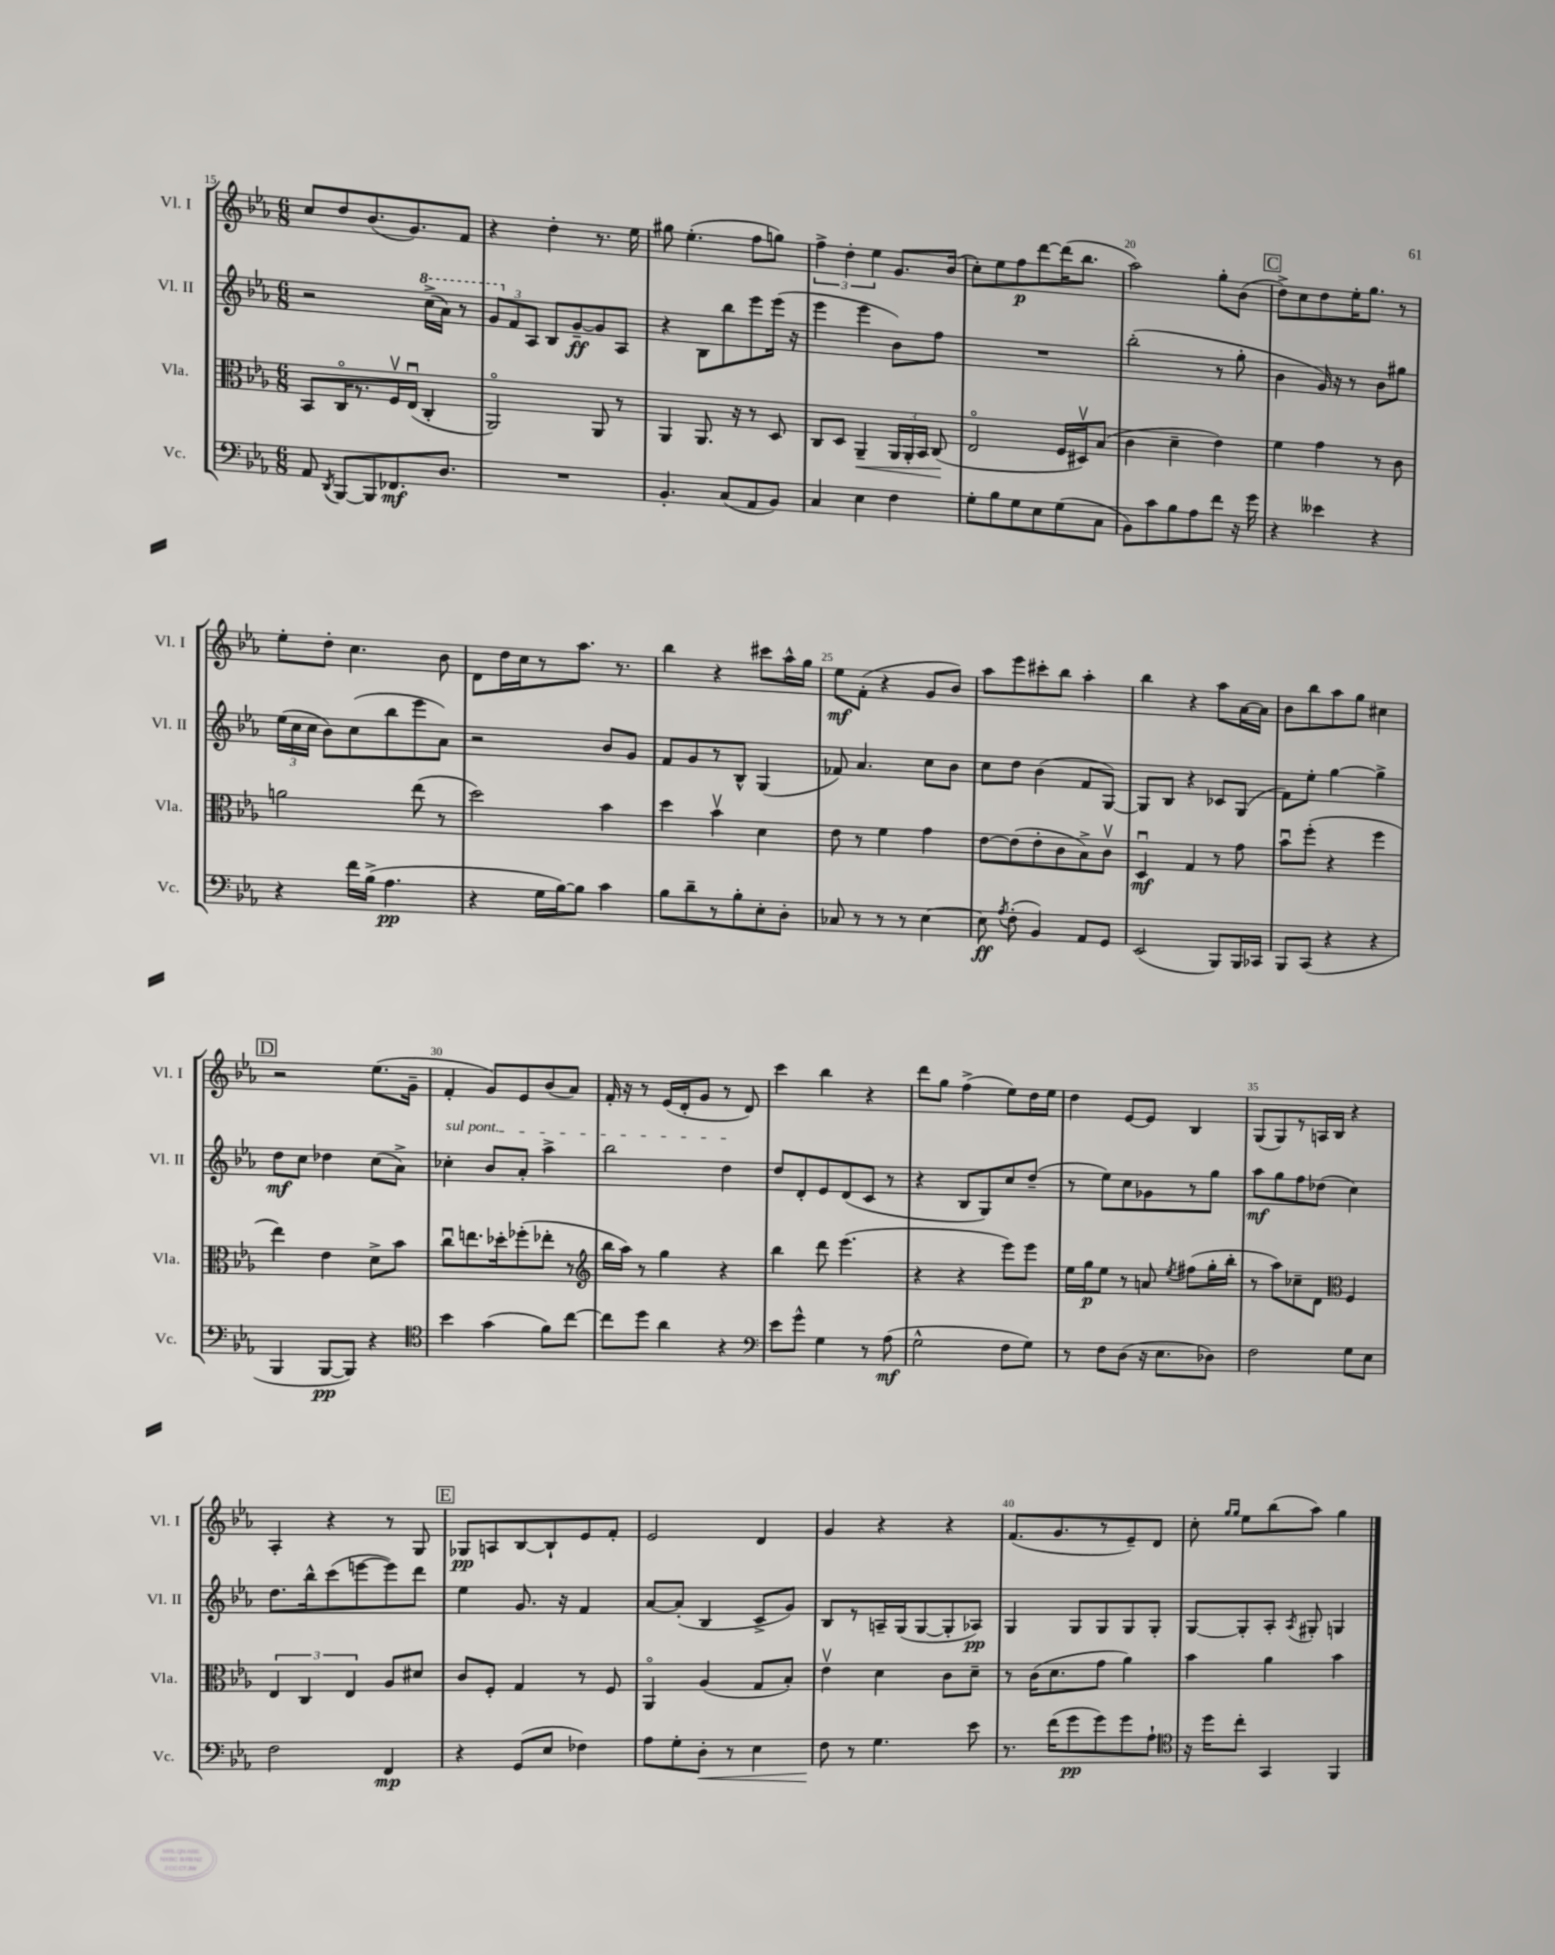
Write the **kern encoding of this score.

**kern	**dynam	**kern	**dynam	**kern	**dynam	**kern	**dynam
*part4	*part4	*part3	*part3	*part2	*part2	*part1	*part1
*staff4	*staff4	*staff3	*staff3	*staff2	*staff2	*staff1	*staff1
*I"Vc.	*	*I"Vla.	*	*I"Vl. II	*	*I"Vl. I	*
*I'Vc.	*	*I'Vla.	*	*I'Vl. II	*	*I'Vl. I	*
*clefF4	*	*clefC3	*	*clefG2	*	*clefG2	*
*k[b-e-a-]	*	*k[b-e-a-]	*	*k[b-e-a-]	*	*k[b-e-a-]	*
*M6/8	*	*M6/8	*	*M6/8	*	*M6/8	*
=15	=15	=15	=15	=15	=15	=15	=15
8AA-/	.	8BB-/L	.	2r	.	8cc/L	.
8qDD/	.	.	.	.	.	.	.
[8BBB-/L	.	16C/K	.	.	.	8dd/	.
.	.	8.r	.	.	.	.	.
8BBB-/]	.	.	.	.	.	(8.b-/	.
8.FF-X/	mf	16Fv/L	.	.	.	.	.
.	.	(16E-u/JJ	.	.	.	8.g/)	.
*	*	*	*	*8va	*	*	*
.	.	4C'/	.	(16ccc^\LL	.	.	.
8.D/J	.	.	.	16aa-\JJ)	.	.	.
.	.	.	.	8r	.	8f/J	.
=16	=16	=16	=16	=16	=16	=16	=16
2.r	.	2AA-/)	.	12gg/L	.	4r	.
*	*	*	*	*X8va	*	*	*
.	.	.	.	12f/	.	.	.
.	.	.	.	12A-/J	.	.	.
.	.	.	.	8B-/L	.	4dd'\	.
.	.	.	.	[8g~/	ff	.	.
.	.	8AA-/	.	8g/]	.	8.r	.
.	.	8r	.	8A-/J	.	.	.
.	.	.	.	.	.	16ee-\	.
=17	=17	=17	=17	=17	=17	=17	=17
4.BB-'/	.	4AA-/	.	4r	.	8gg#X\	.
.	.	.	.	.	.	(4.ee-'\	.
.	.	8.AA-/	.	8B-\L	.	.	.
(8C/L	.	.	.	8bb-\	.	.	.
.	.	16r	.	.	.	.	.
8AA-/	.	8r	.	8eee-\	.	8ff\L	.
8BB-/J)	.	8D/	.	(16eee-\Jk	.	8ggn\J)	.
.	.	.	.	16r	.	.	.
=18	=18	=18	=18	=18	=18	=18	=18
4C/	.	8C/L	.	4eee-\	.	6ff^\	.
.	.	8D/J	.	.	.	.	.
.	.	.	.	.	.	6dd'\	.
!	!	!	!LO:HP:b	!	!	!	!
4E-\	.	4AA-~/	<	4eee-\	.	.	.
.	.	.	.	.	.	6ee-\	.
4F\	.	24AA-/LL	.	8b-\L)	.	8.g/L	.
.	.	24AA-'/	.	.	.	.	.
.	.	24BB-/JJ	.	.	.	.	.
.	.	(8C/	.	8ff\J	.	.	.
.	.	.	.	.	.	(16b-/Jk	.
.	.	.	[	.	.	.	.
=19	=19	=19	=19	=19	=19	=19	=19
8G'\L	.	2E-/	.	2.r	.	8cc'\L)	.
8B-\	.	.	.	.	.	8ee-\	.
8G\	.	.	.	.	.	8ff\	p
8E-\	.	.	.	.	.	[8ddd\	.
(8G\	.	16F/LL	.	.	.	(16ddd\K]	.
.	.	16D#Xv/J)	.	.	.	8.bb-\J	.
8C\J	.	(8B-/J	.	.	.	.	.
=20	=20	=20	=20	=20	=20	=20	=20
8BB-\L)	.	4c\	.	(2bb-'\	.	2aa-\)	.
8c\	.	.	.	.	.	.	.
8B-\	.	4d~\	.	.	.	.	.
8A-\	.	.	.	.	.	.	.
8f\J	.	4e-\)	.	8r	.	8gg'\L	.
16r	.	.	.	8gg'\	.	(8b-\J	.
16g\	.	.	.	.	.	.	.
!!LO:REH:place=s1:t=C
=21	=21	=21	=21	=21	=21	=21	=21
4r	.	4f\	.	4b-\	.	8dd^\L)	.
.	.	.	.	.	.	8cc\	.
4e--X\	.	4g\	.	16g/)	.	8dd\	.
.	.	.	.	16r	.	.	.
.	.	.	.	8r	.	16ee-'\K	.
.	.	.	.	.	.	8.gg\J	.
4r	.	8r	.	8b-\L	.	.	.
.	.	8c\	.	8gg#X\J	.	8r	.
!!LO:LB:g=z
=22	=22	=22	=22	=22	=22	=22	=22
4r	.	2an\	.	(24ee-\LL	.	8ee-'\L	.
.	.	.	.	24cc\	.	.	.
.	.	.	.	24cc\JJ	.	.	.
.	.	.	.	8b-\L)	.	8dd'\J	.
16f\LL	.	.	.	(8cc\	.	4.cc\	.
(16B-^\JJ	.	.	.	.	.	.	.
4.A-\	pp	.	.	8bb-\	.	.	.
.	.	(8ee-\	.	8eee-\	.	.	.
.	.	8r	.	8a-\J)	.	8b-\	.
=23	=23	=23	=23	=23	=23	=23	=23
4r	.	2dd\)	.	2r	.	8d\L	.
.	.	.	.	.	.	16dd\L	.
.	.	.	.	.	.	16cc\J	.
16G\LL	.	.	.	.	.	8r	.
[16B-\J)	.	.	.	.	.	.	.
8B-\J]	.	.	.	.	.	8.aa-\J	.
4c\	.	4b-\	.	8b-/L	.	.	.
.	.	.	.	.	.	8.r	.
.	.	.	.	8g/J	.	.	.
=24	=24	=24	=24	=24	=24	=24	=24
8B-\L	.	4dd\	.	8f/L	.	4bb-\	.
8d~\	.	.	.	8g/	.	.	.
8r	.	4b-v\	.	8r	.	4r	.
8B-'\	.	.	.	8B-^^/J	.	.	.
8E-'\	.	4d\	.	(4G/	.	8ccc#X\L	.
8D'\J	.	.	.	.	.	16aa-^^\L	.
.	.	.	.	.	.	16gg\JJ	.
=25	=25	=25	=25	=25	=25	=25	=25
8C-X/	.	8e-\	.	8f-X/)	.	8ee-\L	mf
8r	.	8r	.	4.a-/	.	(8f'\J	.
8r	.	4f\	.	.	.	4r	.
8r	.	.	.	.	.	.	.
[4E-\	.	4g\	.	8cc\L	.	8g/L	.
.	.	.	.	8b-\J	.	8b-/J)	.
=26	=26	=26	=26	=26	=26	=26	=26
8E-\]	ff	[8e-\L	.	8cc\L	.	8aa-\L	.
8qA-/	.	.	.	.	.	.	.
(8F'\	.	(8e-\]	.	8dd\J	.	8eee-\	.
4BB-/)	.	8e-'\	.	(4b-\	.	8ccc#X'\	.
.	.	8c\	.	.	.	8bb-\J	.
8AA-/L	.	8B-^\)	.	8f/L	.	4aa-'\	.
8GG/J	.	8cv\J	.	[8G/J)	.	.	.
=27	=27	=27	=27	=27	=27	=27	=27
(2EE-/	.	4Du/	mf	8G/L]	.	4bb-\	.
.	.	.	.	8B-/J	.	.	.
.	.	4G/	.	4r	.	4r	.
8BBB-/L)	.	8r	.	8c-X/L	.	8aa-\L	.
16BBB-/L	.	8g\	.	(8G/J	.	[16a-\L	.
16CC-X/JJ	.	.	.	.	.	16a-\JJ]	.
=28	=28	=28	=28	=28	=28	=28	=28
8BBB-/L	.	8b-u\L	.	8f\L)	.	8b-\L	.
(8CC/J	.	(8ff'\J	.	8ee-'\J	.	8bb-\	.
4r	.	4r	.	[4gg\	.	8aa-\	.
.	.	.	.	.	.	8gg\J	.
4r	.	4ff\	.	4gg^\]	.	4cc#X\	.
!!LO:LB:g=z
!!LO:REH:place=s1:t=D
=29	=29	=29	=29	=29	=29	=29	=29
4BBB-/	.	4ee-\)	.	8dd\L	mf	2r	.
.	.	.	.	8cc\J	.	.	.
[8BBB-/L	pp	4e-\	.	4dd-X\	.	.	.
8BBB-/J])	.	.	.	.	.	.	.
4r	.	8d^\L	.	(8cc\L	.	(8.ee-\L	.
.	.	8b-\J	.	8a-^\J)	.	.	.
.	.	.	.	.	.	16g~\Jk	.
=30	=30	=30	=30	=30	=30	=30	=30
*clefC4	*	*	*	*	*	*	*
!	!	!	!	!LO:TX:a:i:t=sul pont.	!	!	!
4b-\	.	8ccu\L	.	4cc-X'\	.	4f'/	.
.	.	8.een\	.	.	.	.	.
(4g\	.	.	.	8b-/L	.	8g/L)	.
.	.	16dd-X'\k	.	.	.	.	.
.	.	(8ff-X'\	.	8a-'/J	.	8e-/	.
8f\L)	.	8ee-X'\J	.	4aa-^\	.	(8b-/	.
[8cc\J	.	8r	.	.	.	8a-/J)	.
=31	=31	=31	=31	=31	=31	=31	=31
*	*	*clefG2	*	*	*	*	*
8cc\L]	.	16bb-\LL	.	2bb-\	.	16f'/	.
.	.	16aa-\JJ)	.	.	.	16r	.
8dd\J	.	8r	.	.	.	8r	.
4a-\	.	4gg\	.	.	.	(16e-/LL	.
.	.	.	.	.	.	16d'/J	.
.	.	.	.	.	.	8g/J	.
4r	.	4r	.	4dd\	.	8r	.
.	.	.	.	.	.	8d/)	.
=32	=32	=32	=32	=32	=32	=32	=32
*clefF4	*	*	*	*	*	*	*
8e-\L	.	4bb-\	.	8dd/L	.	4ccc\	.
8g^^\J	.	.	.	8d'/	.	.	.
4G\	.	8ddd\	.	8e-/	.	4bb-\	.
.	.	(4.eee-\	.	(8d/	.	.	.
8r	.	.	.	8c/J	.	4r	.
(8A-\	mf	.	.	8r	.	.	.
=33	=33	=33	=33	=33	=33	=33	=33
2G^^\	.	4r	.	4r	.	8ddd\L	.
.	.	.	.	.	.	8gg\J	.
.	.	4r	.	8B-/L	.	(4ff^\	.
.	.	.	.	8G/)	.	.	.
8F\L	.	8eee-\L)	.	8cc/	.	8ee-\L)	.
8G\J)	.	8eee-\J	.	(8dd~/J	.	16dd\L	.
.	.	.	.	.	.	16ee-\JJ	.
=34	=34	=34	=34	=34	=34	=34	=34
8r	.	16ee-\LL	.	8r	.	4dd\	.
.	.	16gg\J	p	.	.	.	.
8F\L	.	8ee-\J	.	8ee-\L)	.	.	.
(8D\J	.	8r	.	8cc\	.	[8e-/L	.
16r	.	8an/	.	8g-X\	.	8e-/J]	.
8.E-\L	.	.	.	.	.	.	.
.	.	8qee-/	.	.	.	.	.
.	.	(8ff#X\L	.	8r	.	4B-/	.
8D-X\J)	.	16gg'\L	.	8gg\J	.	.	.
.	.	16bb-'\JJ	.	.	.	.	.
=35	=35	=35	=35	=35	=35	=35	=35
2F\	.	8r	.	8aa-\L	mf	(8G/L	.
.	.	8aa-\L)	.	8gg\	.	8G/)	.
.	.	8cc-X~\	.	8ff\	.	8r	.
.	.	8d\J	.	(8dd-X\J	.	16An/L	.
.	.	.	.	.	.	16B-/JJ	.
*	*	*clefC3	*	*	*	*	*
8G\L	.	4F/	.	4cc\)	.	4r	.
8E-\J	.	.	.	.	.	.	.
!!LO:LB:g=z
=36	=36	=36	=36	=36	=36	=36	=36
2F\	.	6E-/	.	8.dd\L	.	4A-'/	.
.	.	6C/	.	.	.	.	.
.	.	.	.	16bb-^^\k	.	.	.
.	.	.	.	(8ccc\	.	4r	.
.	.	6E-/	.	.	.	.	.
.	.	.	.	[8eeen\	.	.	.
4FF/	mp	8A-/L	.	8eee\])	.	8r	.
.	.	8d#X/J	.	8ddd\J	.	8G/	.
!!LO:REH:place=s1:t=E
=37	=37	=37	=37	=37	=37	=37	=37
4r	.	8c/L	.	4ee-\	.	8G-X/L	pp
.	.	8F'/J	.	.	.	8An/	.
(8GG/L	.	4G/	.	8.g/	.	[8B-/	.
8E-/J	.	.	.	.	.	8B-`/]	.
.	.	.	.	16r	.	.	.
4F-X\)	.	8r	.	4f/	.	8e-/	.
.	.	8F/	.	.	.	8f'/J	.
=38	=38	=38	=38	=38	=38	=38	=38
8A-\L	.	4AA-/	.	[8a-/L	.	2e-/	.
8G'\	.	.	.	(8a-'/J]	.	.	.
!	!LO:HP:b	!	!	!	!	!	!
8D'\J	<	(4A-/	.	4B-/	.	.	.
8r	.	.	.	.	.	.	.
4E-\	.	8G/L	.	8c^/L	.	4d/	.
.	.	8B-'/J)	.	8g/J)	.	.	.
=39	=39	=39	=39	=39	=39	=39	=39
8F\	.	4e-v\	.	8B-/L	.	4g/	.
8r	[	.	.	8r	.	.	.
4.G\	.	4d\	.	16An~/L	.	4r	.
.	.	.	.	(16G/J	.	.	.
.	.	.	.	[8G/	.	.	.
.	.	8c\L	.	8G'/]	.	4r	.
8e-\	.	8d~\J	.	8A-X/J)	pp	.	.
=40	=40	=40	=40	=40	=40	=40	=40
8.r	.	8r	.	4G/	.	(8.f/L	.
.	.	(16c\KL	.	.	.	.	.
(16f\KL	.	8.d\	.	.	.	8.g/	.
8g\	pp	.	.	8G/L	.	.	.
8g\)	.	8g\J	.	8G/	.	8r	.
8g\	.	4a-\)	.	8G/	.	8e-~/)	.
8A-`\J	.	.	.	8G'/J	.	8d/J	.
=41	=41	=41	=41	=41	=41	=41	=41
*clefC4	*	*	*	*	*	*	*
16r	.	4b-\	.	[8G/L	.	8cc'\	.
16dd\KL	.	.	.	.	.	.	.
.	.	.	.	.	.	16qqgg/LL	.
.	.	.	.	.	.	16qqgg/JJ	.
8cc'\J	.	.	.	8G'/]	.	8ee-\L	.
4GG/	.	4a-\	.	8A-'/J	.	(8bb-\	.
.	.	.	.	8qA-/	.	.	.
.	.	.	.	8G#X'/	.	8aa-\J)	.
4FF/	.	4b-\	.	4Gn/	.	4gg\	.
==	==	==	==	==	==	==	==
*-	*-	*-	*-	*-	*-	*-	*-
